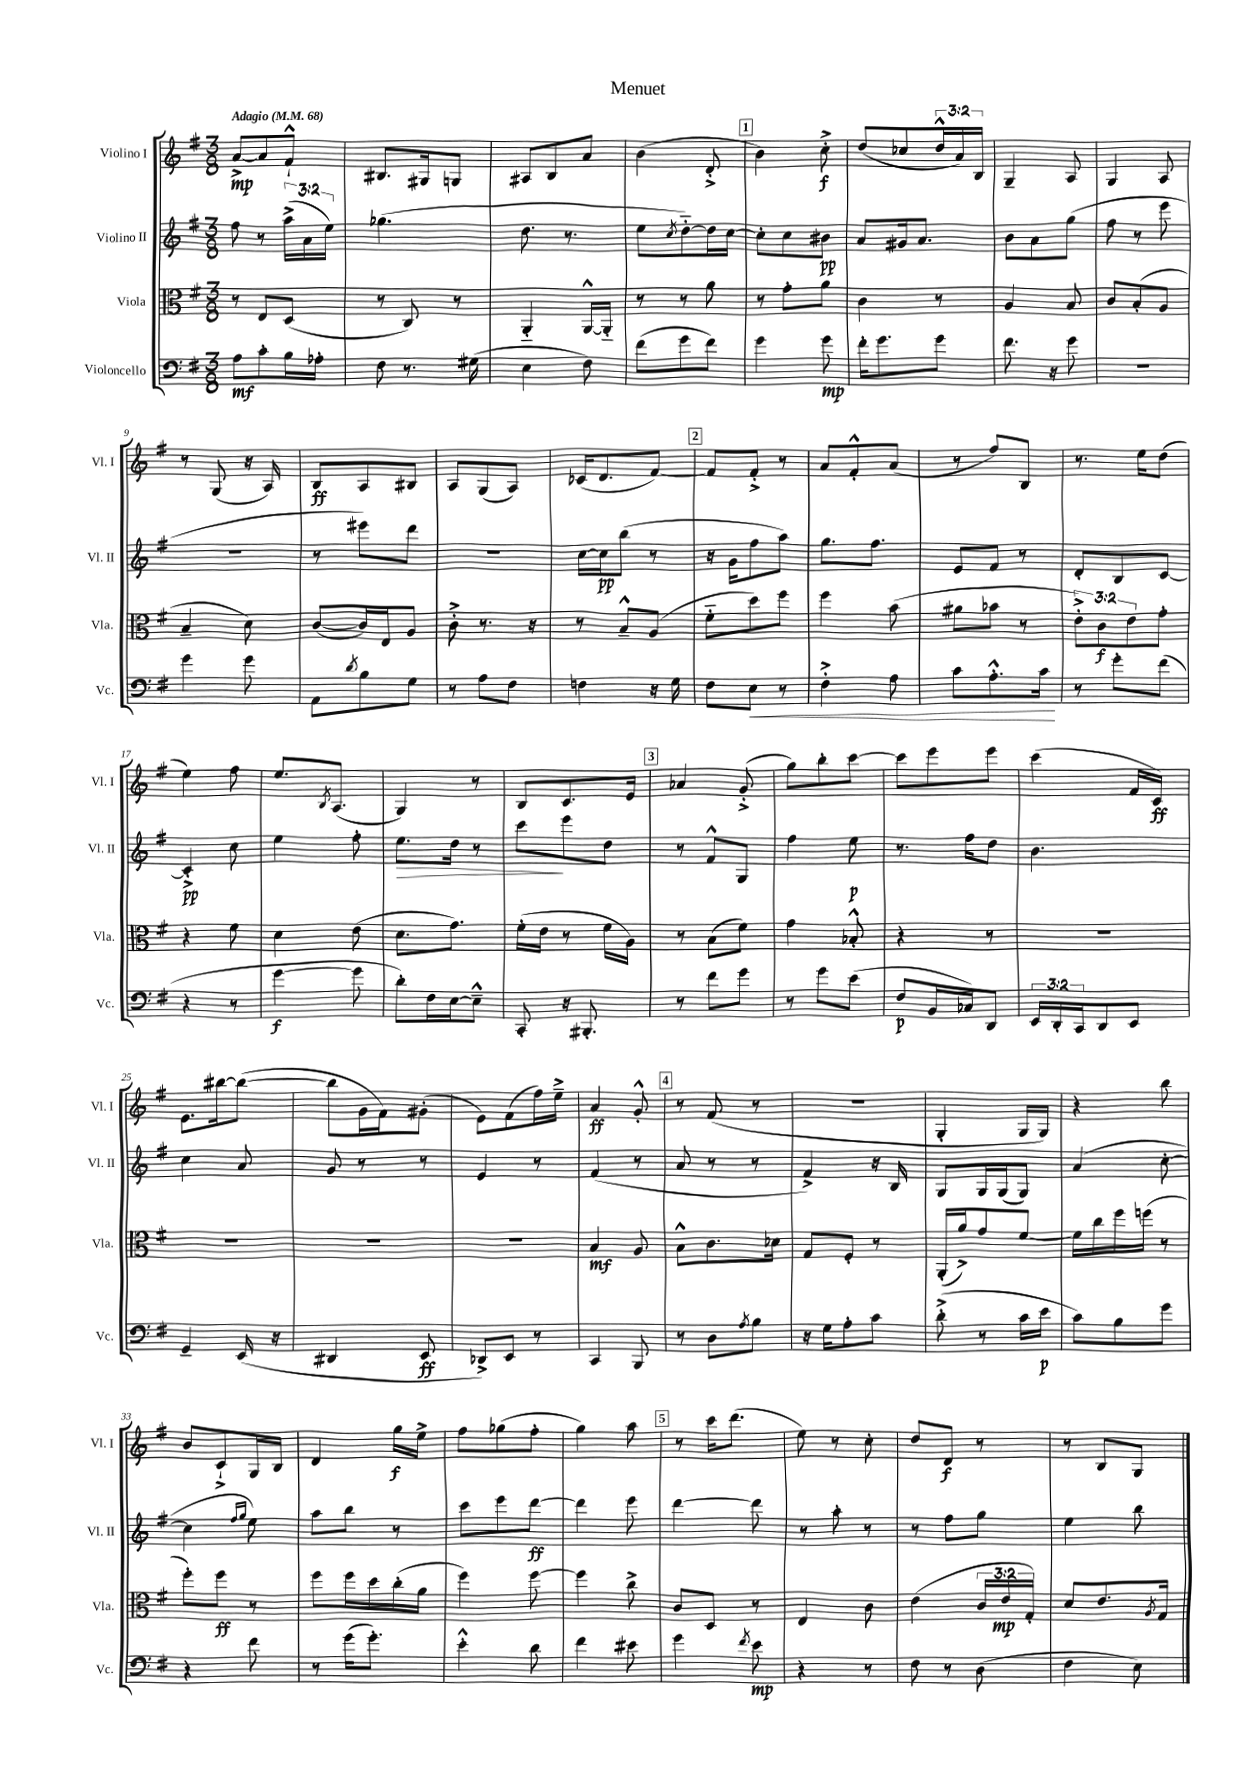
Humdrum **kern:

**kern	**kern	**kern	**kern
*staff4	*staff3	*staff2	*staff1
*clefF4	*clefC3	*clefG2	*clefG2
*k[f#]	*k[f#]	*k[f#]	*k[f#]
*M3/8	*M3/8	*M3/8	*M3/8
*MM68	*MM68	*MM68	*MM68
8A\L	8r	8ff#\	[8a^/L
8c'\	8E/L	8r	8a/]
16B\L	(8D/J	(24aa^\LL	8f#`^^/J
.	.	24a\	.
16A-'\JJ	.	.	.
.	.	24ee\JJ)	.
=	=	=	=
8F#\	8r	(4.gg-\	8.B#/L
8.r	8C/)	.	.
.	.	.	16G#/k
.	8r	.	8G/J
(16G#\	.	.	.
=	=	=	=
4E\	4AA'~/	8.dd\	8A#/L
.	.	.	8B/
.	.	8.r	.
8F#\)	[16AA^^/LL	.	8a/J
.	16AA'~/]JJ	.	.
=	=	=	=
(8f#\L	8r	8ee\L	(4b\
.	.	8qcc/	.
8g\	8r	[8dd'~\)	.
8f#\J)	8a\	16dd\]L	8d'^/
.	.	[16cc\JJ	.
=	=	=	=
4g\	8r	8cc'\]L	4b\)
.	8g'\L	8cc\	.
8g\	8a\J	8b#\J	8cc'^\
=	=	=	=
16f#'\LK	4c\	8a/L	(8dd/L
8.g\	.	.	.
.	.	16g#/k	8cc-/
.	.	8.a/J	.
8g\J	8r	.	24dd^^/L
.	.	.	24a/)
.	.	.	24B/JJ
=	=	=	=
8.f#\	4A/	8b\L	4G~/
.	.	8a\	.
16r	.	.	.
8g\	8B/	(8gg\J	8A/
=	=	=	=
4.r	8c/L	8ff#\	4G/
.	(8B'/	8r	.
.	8A/J	8eee\	8A/
=	=	=	=
4g\	4B~/	4.r	8r
.	.	.	(8G/
8g\	8d\)	.	16r
.	.	.	16A/)
=	=	=	=
8AA\L	([8c/L	8r	8B/L
8qd/	.	.	.
8B\	16c/]L)	8eee#\L)	8A/
.	16E/J	.	.
8G\J	8A/J	8ddd\J	8B#/J
=	=	=	=
8r	8c'^\	4.r	8A/L
8A\L	8.r	.	(8G/
8F#\J	.	.	8A/J)
.	16r	.	.
=	=	=	=
4F\	8r	[16cc\LL	(16c-/LK
.	.	16cc\]J	8.d/
.	8B~^^/L	(8bb\J	.
16r	(8A/J	8r	[8f#/J)
16G\	.	.	.
=	=	=	=
8F#\L	8f#'~\L	16r	8f#/]L
.	.	16g\LK	.
8E\J	8dd\)	8ff#\	8f#'^/J
8r	8ff#\J	8aa\J)	8r
=	=	=	=
4F#'^\	4ff#\	8.gg\L	8a/L
.	.	.	8f#'^^/
.	.	8.ff#\J	.
8A\	(8b\	.	(8a/J
=	=	=	=
8c\L	8a#\L	8e/L	8r
8.A'^^\	8b-\J	8f#/J	8ff#/L)
.	8r	8r	8B/J
16c\Jk	.	.	.
=	=	=	=
8r	12e'^\L)	8d'/L	8.r
.	12c\	.	.
8g'\L	.	8B/	.
.	12e\	.	.
.	.	.	16ee\LK
(8f#\J	8g'\J	[8c/J	(8dd\J
=	=	=	=
4r	4r	4c'^/]	4ee\)
8r	8f#\	8cc\	8ff#\
=	=	=	=
[4g\	4d\	4ee\	8.ee/L
.	.	.	8qB/
.	.	.	(8.A/J
8g\]	(8e\	8ff#'\	.
=	=	=	=
8d'\L)	8.d\L	8.ee\L	4G/)
16F#\L	.	.	.
[16E\J	8.g\J)	16dd\Jk	.
8E~^^\]J	.	8r	8r
=	=	=	=
8CC'/	(16f#'\LL	8ccc\L	8B/L
.	16e\JJ	.	.
16r	8r	8eee\	8.c/
8.BBB#'/	.	.	.
.	16f#\LL	8dd\J	.
.	16A\JJ)	.	16e/Jk
=	=	=	=
8r	8r	8r	4a-/
8f#\L	(8B\L	8f#^^/L	.
8g\J	8f#\J)	8G/J	(8g'^/
=	=	=	=
8r	4g\	4ff#\	8gg\L)
8g\L	.	.	8bb'\
(8e\J	8B-'^^/	8ee\	[8ccc\J
=	=	=	=
8F#/L	4r	8.r	8ccc\]L
16BB/L	.	.	8eee\
16C-/J)	.	16ff#\LK	.
8DD/J	8r	8dd\J	8eee\J
=	=	=	=
24EE/LL	4.r	4.b\	(4ccc\
24DD'/	.	.	.
24CC/J	.	.	.
8DD/	.	.	.
8EE/J	.	.	16f#/LL
.	.	.	16c/JJ)
=	=	=	=
4GG~/	4.r	4cc\	8.e\L
.	.	.	[16bb#\k
(16EE/	.	8a/	(8bb#\_J
16r	.	.	.
=	=	=	=
4DD#/	4.r	8g/	8bb#\]L
.	.	8r	16g\L
.	.	.	16f#\J)
8EE/	.	8r	(8g#'\J
=	=	=	=
8DD-^/L)	4.r	4e/	8e\L)
8EE/J	.	.	(8f#\
8r	.	8r	16ff#\L)
.	.	.	16ee~^\JJ
=	=	=	=
4CC/	4B/	(4f#/	4a/
8BBB/	8A/	8r	8g'^^/
=	=	=	=
8r	8B^^\L	8a/	8r
8D\L	8.c\	8r	(8f#/
8qA/	.	.	.
8B\J	.	8r	8r
.	16d-\Jk	.	.
=	=	=	=
16r	8G/L	4f#^/)	4.r
16G\LK	.	.	.
8A'\	8F#'/J	.	.
8c\J	8r	16r	.
.	.	16B/	.
=	=	=	=
(8d'^\	(16AA'/LL	8G/L	4G'/
.	16a^/J)	.	.
8r	8g/	16G/L	.
.	.	(16G/J	.
16c\LL	[8f#/J	8G/J)	16G/LL
16e\JJ	.	.	16G/JJ)
=	=	=	=
8c\L)	16f#\]LL	(4a/	4r
.	16cc\	.	.
8B\	16ff#\	.	.
.	(16ff\JJ	.	.
8g\J	8r	[8cc'\	8bb\
=	=	=	=
4r	8ff#'\L)	4cc\]	8b/L
.	8ff#\J	.	8c`^/
.	.	16qqff#/LL	.
.	.	16qqgg/JJ	.
8f#\	8r	8ee\)	16G/L
.	.	.	16B/JJ
=	=	=	=
8r	8ff#\L	8aa\L	4d/
(16g\LK	16ff#\L	8bb\J	.
8.g'\J)	16dd\	.	.
.	(16cc'\	8r	16gg\LL
.	16a\JJ	.	16ee^\JJ
=	=	=	=
4e'^^\	4ff#\)	8ccc\L	8ff#\L
.	.	8eee\	(8gg-\
8d\	[8ff#\	[8ddd\J	8ff#'\J
=	=	=	=
4f#\	4ff#\]	4ddd\]	4gg\)
8e#\	8cc^\	8eee\	8aa\
=	=	=	=
4g\	8c/L	[4ddd\	8r
.	8D/J	.	16ccc\LK
.	.	.	(8.ddd\J
8qf#/	.	.	.
8e\	8r	8ddd\]	.
=	=	=	=
4r	4E/	8r	8ee\)
.	.	8aa'\	8r
8r	8c\	8r	8cc'\
=	=	=	=
8F#\	(4e\	8r	8dd/L
8r	.	8ff#\L	8d/J
(8D\	24c/LL	8gg\J	8r
.	24e/	.	.
.	24G'/JJ)	.	.
=	=	=	=
4F#\	8d/L	4ee\	8r
.	8.e/	.	8B/L
8E\)	.	8bb\	8G/J
.	8qA/	.	.
.	16G/Jk	.	.
==	==	==	==
*-	*-	*-	*-
